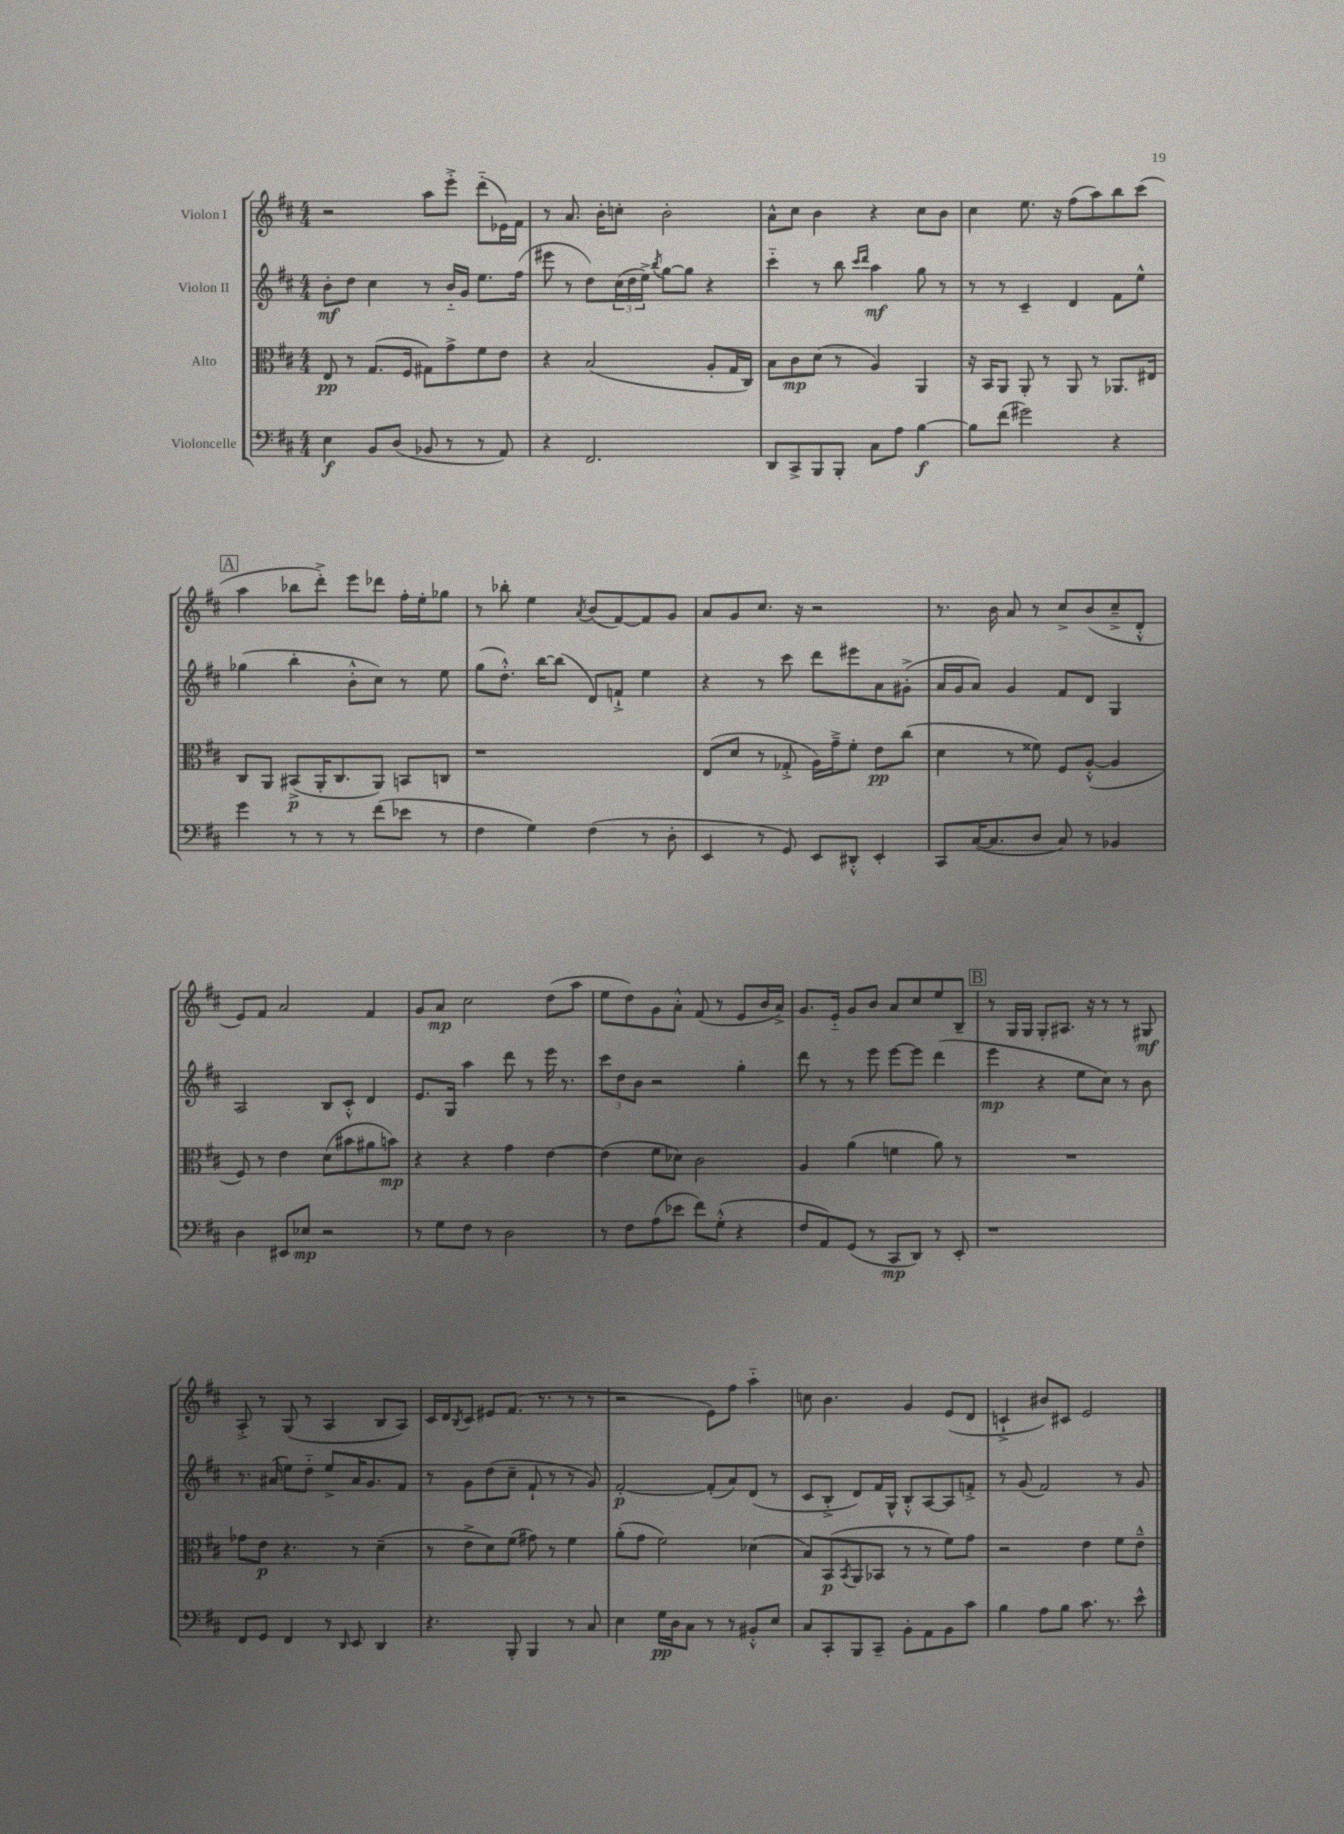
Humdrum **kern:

**kern	**dynam	**kern	**dynam	**kern	**dynam	**kern	**dynam
*part4	*part4	*part3	*part3	*part2	*part2	*part1	*part1
*staff4	*staff4	*staff3	*staff3	*staff2	*staff2	*staff1	*staff1
*I"Violoncelle	*	*I"Alto	*	*I"Violon II	*	*I"Violon I	*
*clefF4	*	*clefC3	*	*clefG2	*	*clefG2	*
*k[f#c#]	*	*k[f#c#]	*	*k[f#c#]	*	*k[f#c#]	*
*M4/4	*	*M4/4	*	*M4/4	*	*M4/4	*
=1	=1	=1	=1	=1	=1	=1	=1
4E\	f	8E/	pp	8b'\L	mf	2r	.
.	.	8r	.	8dd\J	.	.	.
8BB/L	.	(8.G/L	.	4cc#\	.	.	.
(8D/J	.	.	.	.	.	.	.
.	.	16F#/Jk	.	.	.	.	.
8BB-X/	.	8G#X\L)	.	8r	.	8aa\L	.
8r	.	8g^\	.	16b/LL	.	8eee'^\J	.
.	.	.	.	16g/JJ	.	.	.
8r	.	8f#\	.	8.ee\L	.	(8ddd\L	.
8AA/)	.	8e\J	.	.	.	16e-X\L)	.
.	.	.	.	(16ff#\Jk	.	16f#\JJ	.
=2	=2	=2	=2	=2	=2	=2	=2
4r	.	4r	.	8eee#X\	.	8r	.
.	.	.	.	8r	.	8.a/	.
2.FF#/	.	(2B/	.	8dd\L)	.	.	.
.	.	.	.	.	.	16b'\KL	.
.	.	.	.	(24cc#\L	.	8ccn'\J	.
.	.	.	.	24dd\	.	.	.
.	.	.	.	24ee^\JJ)	.	.	.
.	.	.	.	8qbb/	.	.	.
.	.	.	.	[8gg\L	.	2b'\	.
.	.	.	.	8gg\J]	.	.	.
.	.	8A'/L	.	4r	.	.	.
.	.	16G/L	.	.	.	.	.
.	.	16C#/JJ)	.	.	.	.	.
=3	=3	=3	=3	=3	=3	=3	=3
8DD/L	.	8B\L	.	4ccc#\	.	8a^^\L	.
8CC#^/	.	8c#\	mp	.	.	8cc#\J	.
8BBB/	.	(8d\J	.	8r	.	4b\	.
8BBB'/J	.	8r	.	8bb\	.	.	.
.	.	.	.	16qqccc#/LL	.	.	.
.	.	.	.	16qqddd/JJ	.	.	.
8C#\L	.	4A/)	.	4aa\	mf	4r	.
8A\J	.	.	.	.	.	.	.
[4B\	f	4AA/	.	8gg\	.	8cc#\L	.
.	.	.	.	8r	.	8b\J	.
=4	=4	=4	=4	=4	=4	=4	=4
8B\L]	.	16r	.	8r	.	4cc#\	.
.	.	16BB/KL	.	.	.	.	.
(8f#\J	.	8AA/J	.	8r	.	.	.
2g#X\)	.	8AA'/	.	4c#~/	.	8.ee\	.
.	.	8r	.	.	.	.	.
.	.	.	.	.	.	16r	.
.	.	8AA/	.	4d/	.	(8ff#\L	.
.	.	8r	.	.	.	8aa\)	.
4r	.	8.AA-X/L	.	8f#\L	.	8bb\	.
.	.	.	.	8ee^^\J	.	(8ccc#\J	.
.	.	16E#X/Jk	.	.	.	.	.
!!LO:LB:g=z
!!LO:REH:place=s1:t=A
=5	=5	=5	=5	=5	=5	=5	=5
4g\	.	8C#/L	.	(4gg-X\	.	4aa\	.
.	.	8AA/J	.	.	.	.	.
8r	.	(8BB#X^/L	p	4bb'\	.	8bb-X\L	.
8r	.	16AA'/K	.	.	.	8ddd'^\J)	.
.	.	8.C#/	.	.	.	.	.
8r	.	.	.	8b'^^\L	.	8eee\L	.
(8f#\L	.	8AA/J)	.	8cc#\J)	.	8ddd-X\J	.
8e-X\J	.	8BBn/L	.	8r	.	16ff#'\LL	.
.	.	.	.	.	.	16ee'\J	.
8r	.	8Cn/J	.	8ee\	.	8gg-X\J	.
=6	=6	=6	=6	=6	=6	=6	=6
4F#\	.	1r	.	(8gg\L	.	8r	.
.	.	.	.	8.dd'^^\J)	.	8bb-X'\	.
4G\)	.	.	.	.	.	4ee\	.
.	.	.	.	[16bb\KL	.	.	.
.	.	.	.	(8bb\J]	.	.	.
.	.	.	.	.	.	8qa/	.
(4F#\	.	.	.	8d/L)	.	(8b/L	.
.	.	.	.	8fn`^/J	.	[8f#/)	.
8r	.	.	.	4ee\	.	8f#/]	.
8D'\	.	.	.	.	.	8g/J	.
=7	=7	=7	=7	=7	=7	=7	=7
4EE/	.	(8E/L	.	4r	.	8a/L	.
.	.	8d/J	.	.	.	8g/	.
8r	.	8r	.	8r	.	8.cc#/J	.
8GG/)	.	8G-X'^/	.	8ccc#\	.	.	.
.	.	.	.	.	.	16r	.
8EE/L	.	16A\LL)	.	8ddd\L	.	2r	.
.	.	16g~^\J	.	.	.	.	.
8DD#X'^^/J	.	8f#'\J	.	8eee#X\	.	.	.
4EE'/	.	8e\L	pp	8a\	.	.	.
.	.	(8cc#\J	.	(8g#X'^\J	.	.	.
=8	=8	=8	=8	=8	=8	=8	=8
8CC#/L	.	4d\	.	16a/LL	.	8.r	.
.	.	.	.	16g/J	.	.	.
([16C#/K	.	.	.	8a/J)	.	.	.
8.C#/]	.	.	.	.	.	16b\	.
.	.	8r	.	4g/	.	8a/	.
8D/J	.	8f##X\)	.	.	.	8r	.
8C#/)	.	8F#/L	.	8f#/L	.	8cc#^/L	.
8r	.	([8A'^^/J	.	8d/J	.	(8b/	.
4BB-X/	.	4A/]	.	4G/	.	8cc#~^/	.
.	.	.	.	.	.	8d'^^/J	.
!!LO:LB:g=z
=9	=9	=9	=9	=9	=9	=9	=9
4D\	.	8F#/)	.	2A/	.	8e/L)	.
.	.	8r	.	.	.	8f#/J	.
8EE#X/L	.	4e\	.	.	.	2a/	.
8E-X/J	mp	.	.	.	.	.	.
2r	.	(8d\L	.	8B/L	.	.	.
.	.	8b#X\	.	8c#'^^/J	.	.	.
.	.	8a#X\	.	4d/	.	4f#/	.
.	.	8bn\J)	mp	.	.	.	.
=10	=10	=10	=10	=10	=10	=10	=10
8r	.	4r	.	8.e/L	.	8g/L	.
8G\L	.	.	.	.	.	8a/J	mp
.	.	.	.	16G/Jk	.	.	.
8F#\J	.	4r	.	4aa\	.	2cc#\	.
8r	.	.	.	.	.	.	.
2D\	.	4g\	.	8ddd\	.	.	.
.	.	.	.	8r	.	.	.
.	.	[4e\	.	16eee\	.	(8dd\L	.
.	.	.	.	8.r	.	.	.
.	.	.	.	.	.	8aa\J	.
=11	=11	=11	=11	=11	=11	=11	=11
8r	.	(4e\]	.	12ccc#\L	.	8ee\L	.
.	.	.	.	12dd\	.	.	.
8F#\L	.	.	.	.	.	8dd\)	.
.	.	.	.	12b\J	.	.	.
(8A\	.	8f#\L	.	2r	.	8g\	.
8e-X\J	.	8d-X\J)	.	.	.	8a'^^\J	.
8f#\L)	.	2c#\	.	.	.	(8f#/	.
(8G'^^\J	.	.	.	.	.	8r	.
4r	.	.	.	4gg'\	.	8e/L	.
.	.	.	.	.	.	16b/L	.
.	.	.	.	.	.	16a^/JJ)	.
=12	=12	=12	=12	=12	=12	=12	=12
8F#/L	.	4A/	.	8ddd\	.	8.g/L	.
8AA/)	.	.	.	8r	.	.	.
.	.	.	.	.	.	16e/Jk	.
(8GG/J	.	(4a\	.	8r	.	8g/L	.
8r	.	.	.	8eee\	.	8b/J	.
8CC#/L	mp	4fn\	.	[8eee\L	.	8a/L	.
8DD/J)	.	.	.	8eee\J]	.	8cc#/	.
8r	.	8a\)	.	(4ddd\	.	8ee/	.
8EE'/	.	8r	.	.	.	8B~/J	.
!!LO:REH:place=s1:t=B
=13	=13	=13	=13	=13	=13	=13	=13
1r	.	1r	.	4eee\	mp	8r	.
.	.	.	.	.	.	16G/LL	.
.	.	.	.	.	.	16G/JJ	.
.	.	.	.	4r	.	8G'/L	.
.	.	.	.	.	.	8.A#X/J	.
.	.	.	.	8ee\L	.	.	.
.	.	.	.	.	.	16r	.
.	.	.	.	8cc#\J)	.	8r	.
.	.	.	.	8r	.	8r	.
.	.	.	.	8b\	.	8G#X/	mf
!!LO:LB:g=z
=14	=14	=14	=14	=14	=14	=14	=14
8FF#/L	.	8g-X\L	.	8.r	.	8A'^/	.
8GG/J	.	8e\J	p	.	.	8r	.
.	.	.	.	(16a#X/	.	.	.
4FF#/	.	4.r	.	8ee\L)	.	(8G/	.
.	.	.	.	8dd\J	.	8r	.
8r	.	.	.	8ee^/L	.	4A/	.
16qqDD/	.	.	.	.	.	.	.
8EE/	.	8r	.	16a#/K	.	.	.
.	.	.	.	8.g/	.	.	.
4DD/	.	(4d~\	.	.	.	8B/L	.
.	.	.	.	8f#/J	.	8A/J)	.
=15	=15	=15	=15	=15	=15	=15	=15
4.r	.	8r	.	8r	.	16c#/LL	.
.	.	.	.	.	.	16d/J	.
.	.	.	.	.	.	8qB/	.
.	.	8e^\L	.	8g\L	.	8c#/J	.
.	.	8d\)	.	(8dd\	.	8e#X/L	.
8BBB'/	.	(8f#\J	.	8cc#~\J	.	(8.f#/J	.
4BBB/	.	8g#X\)	.	8f#`/	.	.	.
.	.	.	.	.	.	8.r	.
.	.	8r	.	8r	.	.	.
8r	.	4f#\	.	8r	.	8r	.
8C#/	.	.	.	8g/)	.	8r	.
=16	=16	=16	=16	=16	=16	=16	=16
4E\	.	(8a'\L	.	[2f#'/	p	2r	.
.	.	8g\J	.	.	.	.	.
16G\LL	pp	2f#\)	.	.	.	.	.
16D\J	.	.	.	.	.	.	.
8C#\J	.	.	.	.	.	.	.
8r	.	.	.	(8f#'/L]	.	8e\L)	.
8r	.	.	.	8a/)	.	8ff#\J	.
8BB#X'^^/L	.	(4d-X\	.	(8d/J	.	4aa\	.
8E/J	.	.	.	8r	.	.	.
=17	=17	=17	=17	=17	=17	=17	=17
8C#/L	.	8B/L)	.	8c#/L	.	8ccn\	.
8CC#'/	.	(8BB/	p	8B'^/J	.	4.b\	.
.	.	8qBB/	.	.	.	.	.
8BBB/	.	8AA/	.	8d/L)	.	.	.
8CC#~/J	.	8BB-X/J	.	16f#/L	.	.	.
.	.	.	.	16G^^/JJ	.	.	.
8BB'\L	.	8r	.	8B'^^/L	.	4g/	.
8AA\	.	8r	.	[8A/	.	.	.
8BB\	.	8f#\L)	.	8A/]	.	(8e/L	.
8c#\J	.	8g\J	.	8fn'^/J	.	8d/J	.
=18	=18	=18	=18	=18	=18	=18	=18
4B\	.	2r	.	8r	.	4cn`^/	.
.	.	.	.	(8g/	.	.	.
8A\L	.	.	.	2f#/)	.	8b#X/L)	.
8B\J	.	.	.	.	.	8c#X/J	.
8.c#\	.	4e\	.	.	.	2e/	.
8.r	.	.	.	.	.	.	.
.	.	8f#\L	.	8r	.	.	.
8e^^\	.	8e~^^\J	.	8g/	.	.	.
==	==	==	==	==	==	==	==
*-	*-	*-	*-	*-	*-	*-	*-
